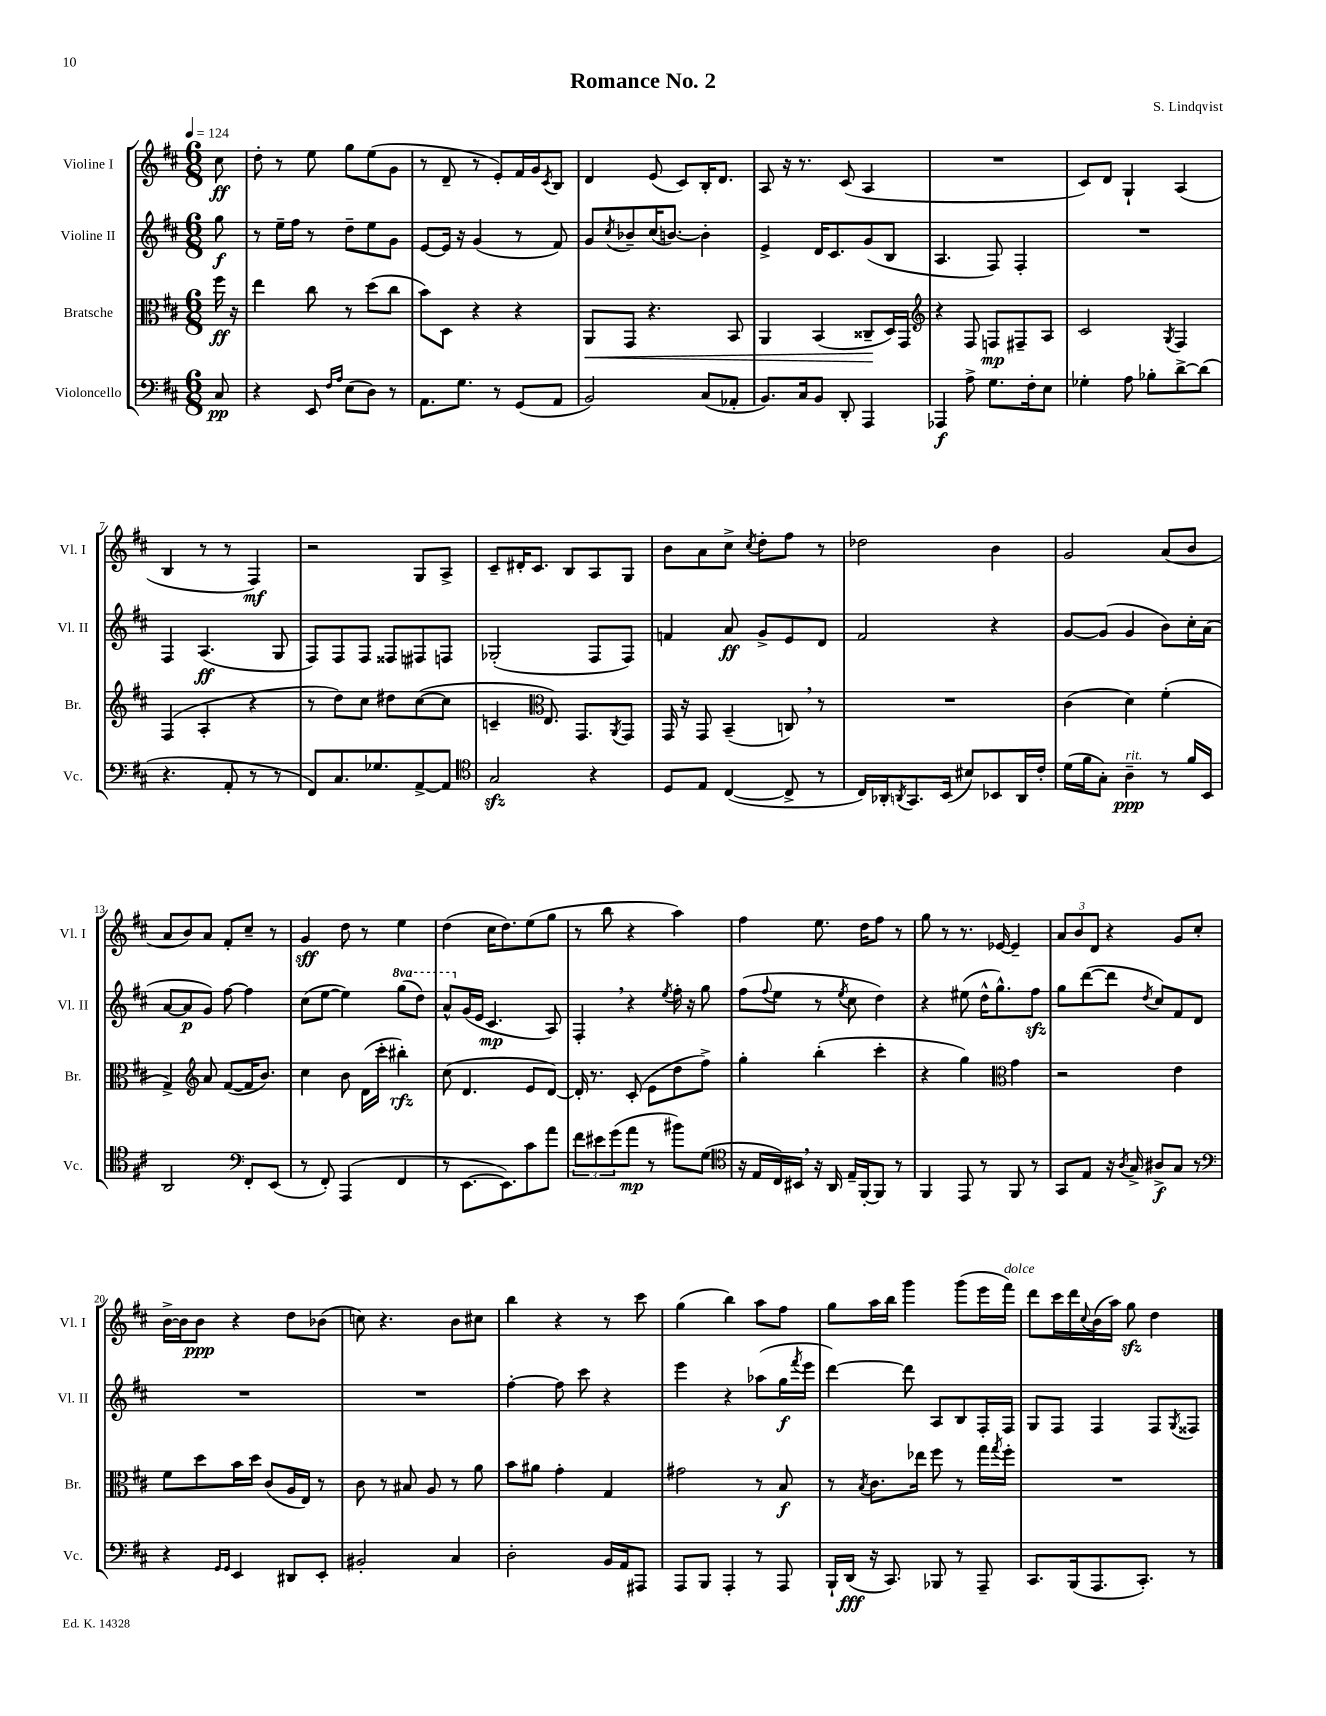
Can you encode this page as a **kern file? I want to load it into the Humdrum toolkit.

**kern	**kern	**kern	**kern
*staff4	*staff3	*staff2	*staff1
*clefF4	*clefC3	*clefG2	*clefG2
*k[f#c#]	*k[f#c#]	*k[f#c#]	*k[f#c#]
*M6/8	*M6/8	*M6/8	*M6/8
*MM124	*MM124	*MM124	*MM124
8C#	16ff#	8gg	8cc#
.	16r	.	.
=	=	=	=
4r	4ee	8r	8dd'
.	.	16ee~	8r
.	.	16ff#	.
8EE	8cc#	8r	8ee
16qqF#	.	.	.
16qqA	.	.	.
(8E	8r	8dd~	8gg
8D)	(8dd	8ee	(8ee
8r	8cc#	8g	8g
=	=	=	=
8.AA	8b)	[8e	8r
.	8D	16e]	8d~
8.G	.	16r	.
.	4r	(4g	8r
8r	.	.	8e')
(8GG	4r	8r	16f#
.	.	.	16g
.	.	.	8qc#
8AA	.	8f#)	8B
=	=	=	=
2BB)	8AA	8g	4d
.	.	8qcc#	.
.	8GG	8b-~	.
.	4.r	(16cc#	(8e
.	.	[8.b)	.
.	.	.	8c#)
(8C#	.	4b']	16B'
.	.	.	8.d
8AA-'	8BB	.	.
=	=	=	=
8.BB)	4AA	4e^	8A
.	.	.	16r
16C#	.	.	8.r
8BB	(4BB	16d	.
.	.	8.c#	.
8DD'	.	.	(8c#
4AAA	8C##~	(8g	4A
.	16D)	8B	.
.	16GG	.	.
=	=	=	=
*	*clefG2	*	*
4AAA-	4r	4.A	2.r
8A^	8F#	.	.
8.G	8F	8F#)	.
.	8F#~	4F#'	.
16F#'	.	.	.
8E	8A	.	.
=	=	=	=
4G-'	2c#	2.r	8c#)
.	.	.	8d
8A	.	.	4G`
8B-'	.	.	.
.	8qG	.	.
[8d^	4F#	.	(4A
(8d]	.	.	.
=	=	=	=
4.r	(4F#	4F#	4B
.	4A'	(4.A	8r
8AA'	.	.	8r
8r	4r	.	4F#)
8r	.	8G	.
=	=	=	=
8FF#)	8r	8F#)	2r
8.C#	8dd)	8F#	.
.	8cc#	8F#	.
8.G-	.	.	.
.	8dd#	8F##	.
[8AA^	([8cc#	8F#	8G
8AA]	8cc#]	8F	8A^
=	=	=	=
*clefC4	*	*	*
2G	4c~	(2G-'	8c#~
.	.	.	16d#'
.	.	.	8.c#
*	*clefC3	*	*
.	8.E)	.	.
.	.	.	8B
.	8.GG	.	.
4r	.	8F#	8A
.	8qAA	.	.
.	8GG	8F#)	8G
=	=	=	=
8D	16GG	4f	8b
.	16r	.	.
8E	8GG	.	8a
([4C#	(4BB~	8a	8cc#^
.	.	.	8qcc#
.	.	8g^	8dd'
8C#^]	8C)	8e	8ff#
8r	8r	8d	8r
=	=	=	=
16C#)	2.r	2f#	2dd-
16AA-'	.	.	.
8qAA	.	.	.
8.GG	.	.	.
(16BB	.	.	.
8B#)	.	.	.
8BB-	.	4r	4b
16AA	.	.	.
16c#'	.	.	.
=	=	=	=
(16d	(4c#	[8g	2g
16f#	.	.	.
8G')	.	(8g]	.
4A~	4d)	4g	.
8r	(4f#'	8b)	(8a
16f#	.	16cc#'	8b
16BB	.	(16a	.
=	=	=	=
2AA	4G^)	[8a	8a
.	.	8a]	8b)
*	*clefG2	*	*
.	8a	8g)	8a
.	([8f#	[8ff#	8f#'
*clefF4	*	*	*
8FF#'	16f#]	4ff#]	8cc#~
.	8.b)	.	.
(8EE	.	.	8r
=	=	=	=
8r	4cc#	(8cc#	4g
8FF#')	.	[8ee	.
(4AAA	8b	4ee])	8dd
.	(16d	.	8r
.	16ccc#'	.	.
4FF#	4bb#')	(8ggg	4ee
.	.	8ddd)	.
=	=	=	=
8r	(8cc#	8aa^^	(4dd
[8.EE	4.d	(16g	.
.	.	16e	.
.	.	4.c#	16cc#
8.EE])	.	.	8.dd)
8c#	8e	.	(8ee
8a	[8d)	8A)	8gg
=	=	=	=
12f#	16d']	4F#'	8r
.	8.r	.	.
12e#	.	.	.
.	.	.	8bb
(12g	.	.	.
8a	(8c#'	4r	4r
8r	8e	.	.
.	.	8qee	.
8b#)	8dd	16ff#'	4aa)
.	.	16r	.
(8G	8ff#^)	8gg	.
=	=	=	=
*clefC4	*	*	*
16r	4gg'	(8ff#	4ff#
16E	.	.	.
.	.	8qqff#	.
16C#)	.	8ee	.
16BB#	.	.	.
16r	(4bb'	8r	8.ee
16AA	.	.	.
.	.	8qee	.
16E~	.	8cc#	.
[16FF#'	.	.	16dd
8FF#]	4ccc#'	4dd)	8ff#
8r	.	.	8r
=	=	=	=
4FF#	4r	4r	8gg
.	.	.	8r
8EE	4gg)	(8ee#	8.r
8r	.	16dd^^	.
.	.	8.gg^^)	[16e-
*	*clefC3	*	*
8FF#	4g	.	4e-~]
8r	.	8ff#	.
=	=	=	=
8GG	2r	8gg	12a
.	.	.	12b
8E	.	([8ddd	.
.	.	.	12d
16r	.	8ddd]	4r
8qA	.	.	.
16G^	.	.	.
.	.	8qdd	.
8A#^	.	8cc#)	.
8G	4e	8f#	8g
8r	.	8d	8cc#'
=	=	=	=
*clefF4	*	*	*
4r	8f#	2.r	[16b^
.	.	.	16b]
.	8dd	.	8b
16qqGG	.	.	.
16qqGG	.	.	.
4EE	16b	.	4r
.	16dd	.	.
.	(8c#	.	.
8DD#	16A	.	8dd
.	16E)	.	.
8EE'	8r	.	(8b-
=	=	=	=
2BB#'	8c#	2.r	8cc)
.	8r	.	4.r
.	8B#	.	.
.	8A	.	.
4C#	8r	.	8b
.	8a	.	8cc#
=	=	=	=
2D'	8b	[4ff#'	4bb
.	8a#	.	.
.	4g'	8ff#]	4r
.	.	8ccc#	.
16BB	4G	4r	8r
16AA	.	.	.
8AAA#	.	.	8ccc#
=	=	=	=
8AAA	2g#	4eee	(4gg
8BBB	.	.	.
4AAA'	.	4r	4bb)
8r	8r	(8aa-	8aa
8AAA	8B	16gg	8ff#
.	.	8qfff#	.
.	.	16eee	.
=	=	=	=
16BBB`	8r	[4ddd)	8gg
(16DD	.	.	.
.	8qB	.	.
16r	8.c#	.	16aa
8.CC#)	.	.	16bb
.	.	8ddd]	4ggg
.	16ee-	.	.
8BBB-	8ff#	8A	.
8r	8r	8B	(8ggg
8AAA~	16gg	16F#'	16eee
.	8qgg	.	.
.	16ff#'	16F#	16fff#)
=	=	=	=
8.CC#	2.r	8G	8ddd
.	.	8F#	16ccc#
(16BBB	.	.	16ddd
.	.	.	8qqcc#
8.AAA	.	4F#	(16b
.	.	.	16aa)
.	.	.	8gg
8.CC#')	.	.	.
.	.	8F#	4dd
.	.	8qG	.
8r	.	8F##	.
==	==	==	==
*-	*-	*-	*-
